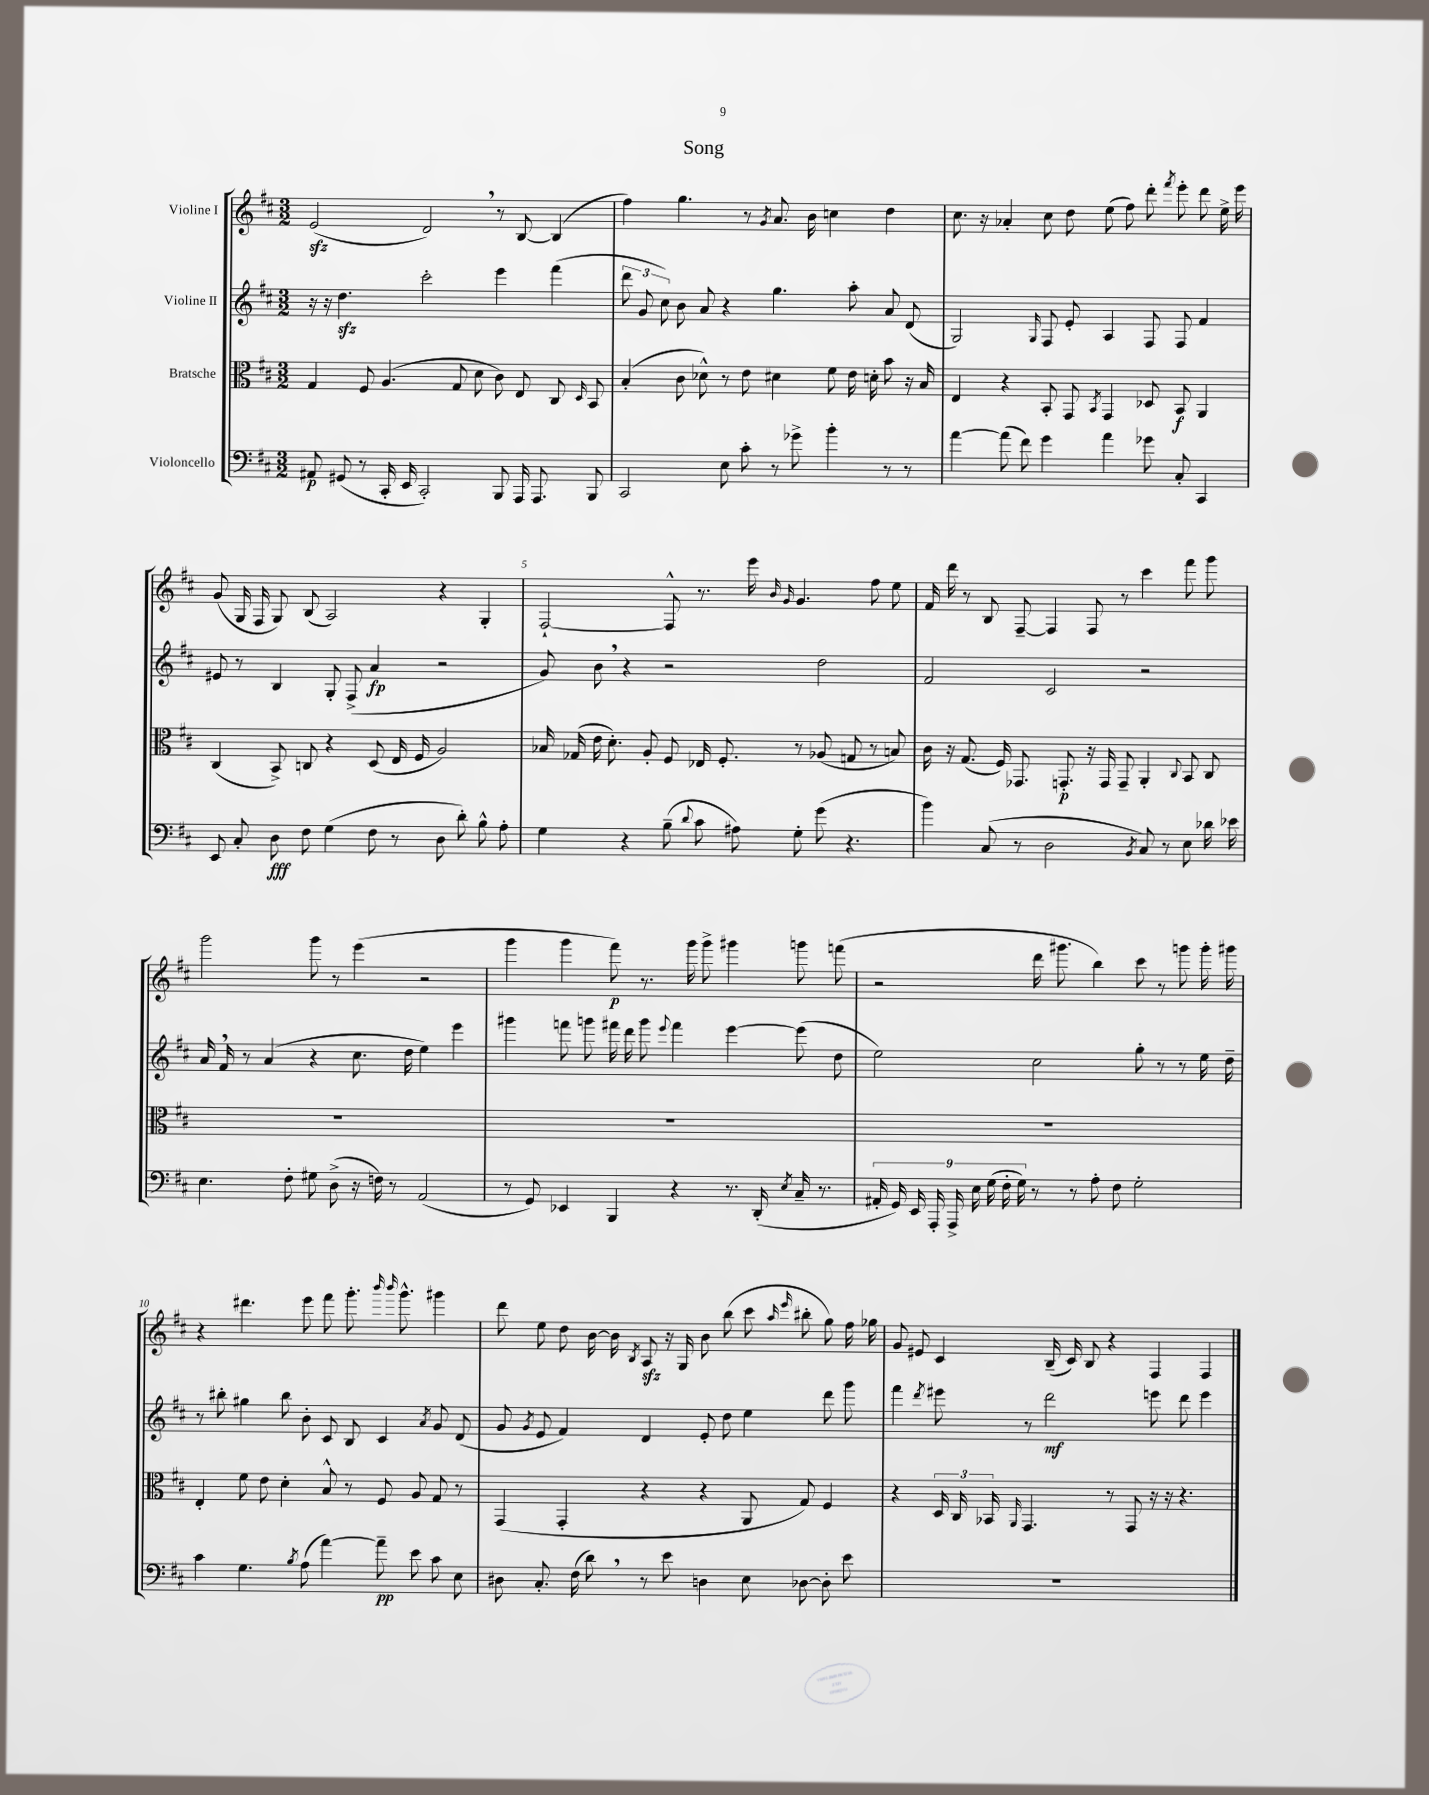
\header { title = "Song" }
<<
\new StaffGroup <<
\new Staff = "s0" \with { instrumentName = "Violine I" } {
    \clef treble \key d \major \numericTimeSignature \time 3/2
    \autoBeamOff e'2\sfz( d'2) \breathe r8 b8~ b4( |
    fis''4) g''4. r8 \acciaccatura { g'8 } a'8. b'16 c''4 d''4 |
    cis''8. r16 aes'4-. cis''8 d''8 e''8( fis''8) d'''8-. \acciaccatura { fis'''8 } e'''8-. d'''8 e''16-> e'''16 |
    g'8( g16 fis16 g8) b8( a2) r4 g4-. |
    fis2~-! fis8-^ r8. e'''16 \grace { b'16 g'16 } g'4. fis''8 e''8 |
    fis'16 d'''16 r8 b8 fis8~-- fis4 fis8 r8 cis'''4 fis'''8 g'''8 |
    g'''2 g'''8 r8 e'''4( r2 |
    g'''4 g'''4 fis'''8\p) r8. g'''16 g'''8-> gis'''4 g'''8 f'''8( |
    r2 d'''16 gis'''8. b''4) cis'''8 r8 g'''8 g'''16-. gis'''16 |
    r4 dis'''4. e'''8 fis'''8 g'''8.-. \grace { b'''16 b'''16 } g'''8.-^ gis'''4 |
    d'''8 e''8 d''8 b'16~ b'16 \acciaccatura { b8 } a8\sfz r16 g16 b'8 b''8( cis'''8 \grace { a''16 e'''16 } bis''8-. g''8) fis''16 ges''16 |
    g'8 eis'8 cis'4 b16--( cis'16) b8 r4 fis4 fis4 \bar "|." |
}
\new Staff = "s1" \with { instrumentName = "Violine II" } {
    \clef treble \key d \major \numericTimeSignature \time 3/2
    \autoBeamOff r16 r16 d''4.\sfz cis'''2-. e'''4 fis'''4( |
    \tuplet 3/2 { d'''8 g'8 cis''8) } b'8 a'8 r4 g''4. a''8-. a'8 d'8( |
    g2) \grace { g16 } fis8 e'8-. a4 fis8 fis8 fis'4 |
    eis'8 r8 b4 g8-. fis8->( a'4\fp r2 |
    g'8) b'8 \breathe r4 r2 d''2 |
    fis'2 cis'2 r2 |
    a'16 fis'16 \breathe r8 a'4( r4 cis''8. d''16 e''4) e'''4 |
    gis'''4 f'''8 g'''8 fis'''16 d'''16 g'''8 \appoggiatura { e'''8 } fis'''4 e'''4~ e'''8( d''8 |
    e''2) cis''2 g''8-. r8 r8 e''16 d''16-- |
    r8 bis''8-. gis''4 bis''8 b'8-. cis'8 b8 cis'4 \acciaccatura { a'8 } g'8 d'8( |
    g'8 \acciaccatura { g'8 } e'8 fis'4) d'4 e'8-. d''8 e''4 d'''8 g'''8 |
    fis'''4 \acciaccatura { d'''8 } eis'''8 r8 d'''2\mf e'''8 d'''8 e'''4 \bar "|." |
}
\new Staff = "s2" \with { instrumentName = "Bratsche" } {
    \clef alto \key d \major \numericTimeSignature \time 3/2
    \autoBeamOff g4 fis8 a4.( g8 d'8 cis'8) e8 cis8 \grace { d16 } b,8 |
    b4-.( cis'8 des'8-^) r8 e'8 dis'4 fis'8 e'16 d'16-. b'8 r16 b16 |
    e4 r4 b,8-. g,8 \acciaccatura { b,8 } g,4 des8 b,8\f a,4 |
    cis4( b,8->) c8 r4 d8( e16 fis16 a2) |
    bes16 ges16( e'16 d'8.-.) a8-. fis8 ees16 fis8.-. r8 aes8( g8 r8 b8) |
    cis'16 r16 g8.( fis16) ges,8. g,8.-.\p r16 g,16 g,8-- a,4-. \appoggiatura { cis8 } b,8 cis8 |
    R1. |
    R1. |
    R1. |
    e4-. fis'8 e'8 d'4-. b8-^ r8 fis8 a8 g8 r8 |
    g,4( g,4-. r4 r4 a,8 g8) fis4 |
    r4 \tuplet 3/2 { d16 cis16 bes,16 } \grace { a,16 } g,4. r8 g,8 r16 r16 r4. \bar "|." |
}
\new Staff = "s3" \with { instrumentName = "Violoncello" } {
    \clef bass \key d \major \numericTimeSignature \time 3/2
    \autoBeamOff ais,8\p gis,8( r8 cis,16-. e,16 cis,2-.) b,,8 a,,16 a,,8. b,,8 |
    cis,2 e8 cis'8-. r8 ges'8-> b'4-. r8 r8 |
    a'4~ a'8( fis'8) g'4 a'4 ges'8 cis8-. cis,4 |
    e,8 cis8-. d8\fff fis8 g4( fis8 r8 d8 d'8-.) b8-^ a8-. |
    g4 r4 b8--( \appoggiatura { d'8 } cis'8 ais8) g8-. g'8( r4. |
    b'4) cis8( r8 d2 \acciaccatura { b,8 } cis8) r8 e8 des'16 ees'16 |
    e4. fis8-. gis8 d8->( r16 f16) r8 a,2( |
    r8 g,8) ees,4 b,,4 r4 r8. d,16-.( \acciaccatura { e8 } cis16-- r8. |
    \tuplet 9/8 { ais,16-. g,16) e,16 a,,16-. a,,16-> e16 g16( fis16-. g16) } r8 r8 a8-. fis8 g2-. |
    cis'4 g4. \acciaccatura { b8 } a8( a'4~) a'8--\pp e'8 cis'8 e8 |
    dis8 cis8.-. fis16( d'8) \breathe r8 e'8 d4 e8 des8~ des8-. e'8 |
    R1. \bar "|." |
}
>>
>>
\layout { \context { \Score \override BarNumber.break-visibility = ##(#f #t #t) barNumberVisibility = #(every-nth-bar-number-visible 5) } }
